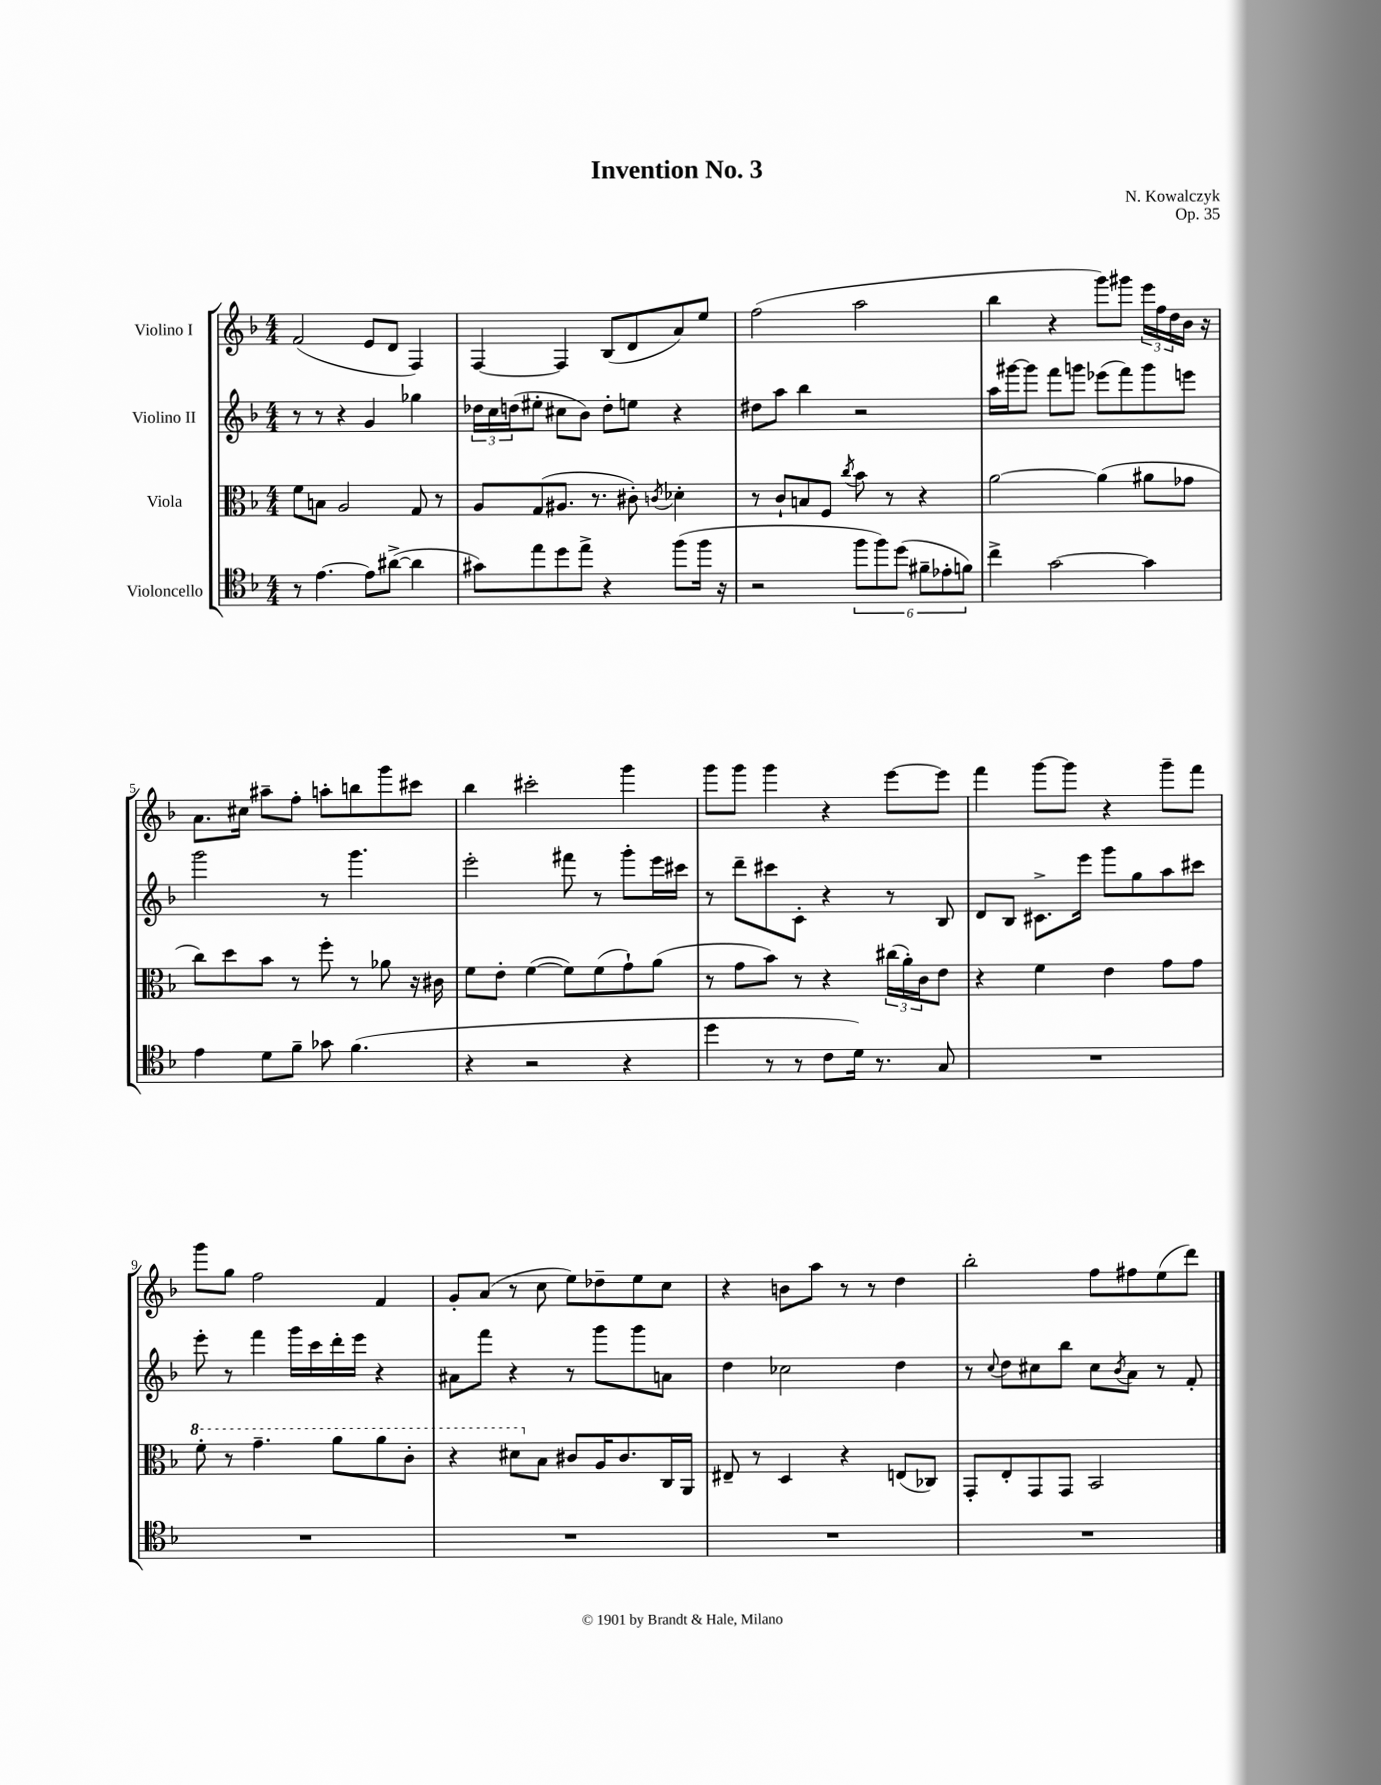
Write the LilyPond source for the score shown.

\header { title = "Invention No. 3" composer = "N. Kowalczyk" opus = "Op. 35" }
<<
\new StaffGroup <<
\new Staff = "s0" \with { instrumentName = "Violino I" } {
    \clef treble \key f \major \numericTimeSignature \time 4/4
    f'2( e'8 d'8 f4) |
    f4~ f4 bes8( d'8 a'8) e''8 |
    f''2( a''2 |
    bes''4 r4 g'''8) gis'''8 \tuplet 3/2 { e'''16 f''16 d''16 } bes'16 r16 |
    a'8. cis''16 ais''8-- f''8-. a''8-. b''8 g'''8 cis'''8 |
    bes''4 cis'''2-. g'''4 |
    g'''8 g'''8 g'''4 r4 e'''8~ e'''8 |
    f'''4 g'''8~ g'''8 r4 g'''8-- f'''8 |
    g'''8 g''8 f''2 f'4 |
    g'8-. a'8( r8 c''8 e''8) des''8-- e''8 c''8 |
    r4 b'8 a''8 r8 r8 d''4 |
    bes''2-. f''8 fis''8 e''8( d'''8) \bar "|." |
}
\new Staff = "s1" \with { instrumentName = "Violino II" } {
    \clef treble \key f \major \numericTimeSignature \time 4/4
    r8 r8 r4 g'4 ges''4 |
    \tuplet 3/2 { des''16 c''16 d''16( } eis''8-. cis''8 bes'8) d''8-. e''8 r4 |
    dis''8 a''8 bes''4 r2 |
    a''16 gis'''16~ gis'''8 f'''8 g'''8 ees'''8( f'''8) g'''8 e'''8 |
    g'''2 r8 g'''4. |
    e'''2-. fis'''8 r8 g'''8-. e'''16 cis'''16 |
    r8 d'''8-- cis'''8 c'8-. r4 r8 bes8 |
    d'8 bes8 cis'8.-> e'''16 g'''8 g''8 a''8 cis'''8 |
    e'''8-. r8 f'''4 g'''16 c'''16 d'''16-. e'''16 r4 |
    ais'8 f'''8 r4 r8 g'''8 g'''8 a'8 |
    d''4 ces''2 d''4 |
    r8 \appoggiatura { c''8 } d''8 cis''8 bes''8 cis''8 \acciaccatura { bes'8 } a'8 r8 f'8-. \bar "|." |
}
\new Staff = "s2" \with { instrumentName = "Viola" } {
    \clef alto \key f \major \numericTimeSignature \time 4/4
    f'8 b8 a2 g8 r8 |
    a8 g8( ais8. r8. cis'8-.) \acciaccatura { c'8 } des'4-. |
    r8 c'8-! b8 f8 \acciaccatura { c''8 } bes'8 r8 r4 |
    a'2~ a'4( ais'8 ges'8 |
    c''8) d''8 bes'8 r8 f''8-. r8 aes'8 r16 cis'16 |
    f'8 e'8-. f'4~( f'8) f'8( g'8-!) a'8( |
    r8 g'8 bes'8) r8 r4 \tuplet 3/2 { cis''16( a'16-.) c'16 } e'8 |
    r4 f'4 e'4 g'8 g'8 |
    \ottava #1 f''8-. r8 g''4.-- a''8 a''8 c''8-. |
    r4 dis''8 \ottava #0 bes8 cis'8 a16 cis'8. c16 a,16 |
    eis8-- r8 d4 r4 e8( ces8) |
    g,8-. e8-. g,8 g,8 bes,2 \bar "|." |
}
\new Staff = "s3" \with { instrumentName = "Violoncello" } {
    \clef tenor \key f \major \numericTimeSignature \time 4/4
    r8 e'4.~ e'8 ais'8~->( ais'4 |
    gis'8) e''8 d''8 e''8-> r4 f''8( f''16 r16 |
    r2 \tuplet 6/4 { f''8 f''8) d''8( fis'8-- ees'8-. f'8) } |
    c''4-> g'2~ g'4 |
    e'4 d'8 f'8-- ges'8 f'4.( |
    r4 r2 r4 |
    d''4 r8 r8 c'8 d'16) r8. g8 |
    R1 |
    R1 |
    R1 |
    R1 |
    R1 \bar "|." |
}
>>
>>
